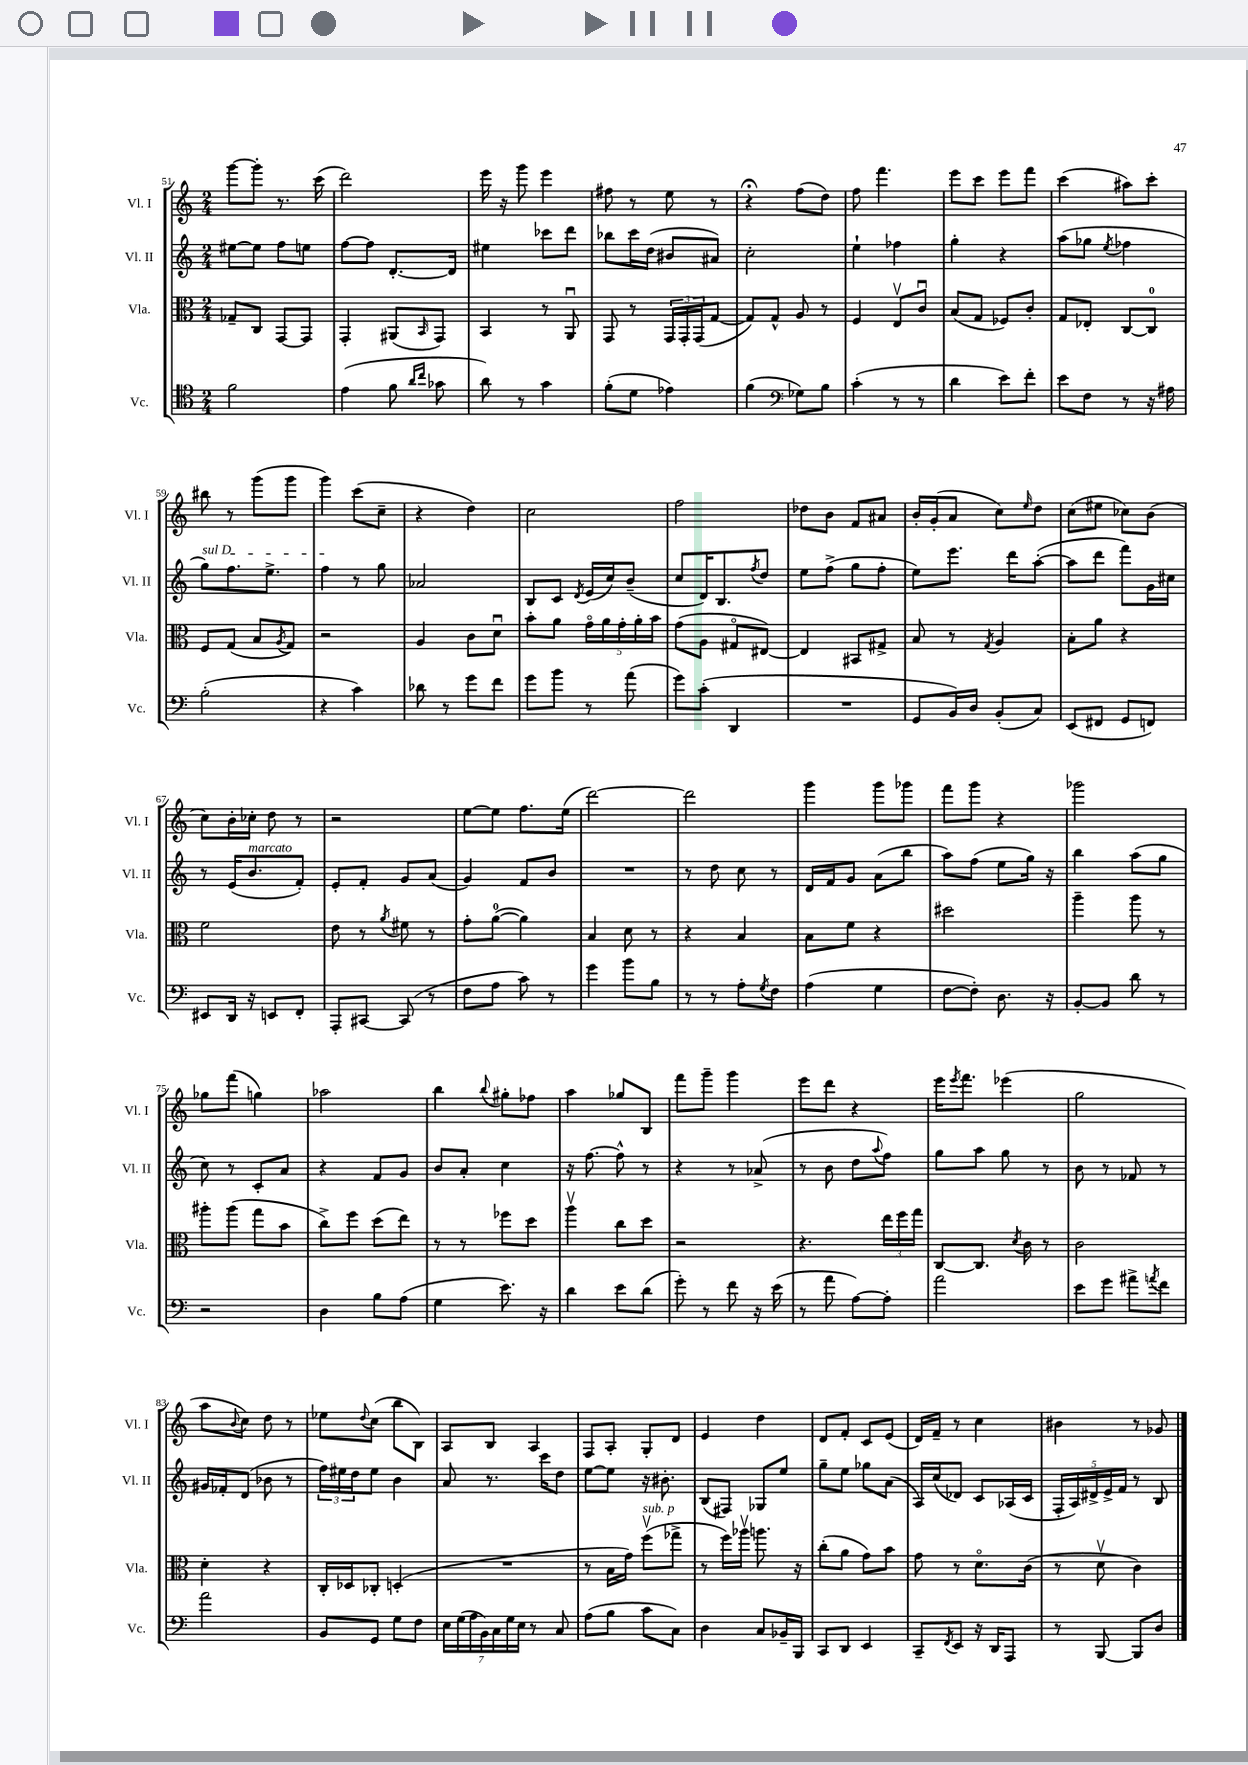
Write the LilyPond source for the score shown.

<<
\new StaffGroup <<
\new Staff = "s0" \with { instrumentName = "Vl. I" shortInstrumentName = "Vl. I" } {
    \clef treble \key c \major \numericTimeSignature \time 2/4
    g'''8~ g'''8-. r8. c'''16( |
    d'''2) |
    e'''16 r16 g'''8 e'''4 |
    fis''8 r8 e''8 r8 |
    r4\fermata f''8( d''8) |
    f''8 f'''4. |
    e'''8 c'''8 e'''8 f'''8 |
    c'''4( ais''8) c'''8-. |
    bis''8 r8 g'''8( g'''8 |
    g'''4) c'''8( c''8-- |
    r4 d''4) |
    c''2 |
    f''2 |
    des''8 b'8 f'8 ais'8 |
    b'16-. g'16-.( a'8 c''8) \grace { e''16 } d''8 |
    c''8( eis''8 ces''8) b'8( |
    c''8) b'16-. ces''16-. d''8 r8 |
    r2 |
    e''8~ e''8 f''8. e''16( |
    d'''2~) |
    d'''2 |
    g'''4 g'''8 ges'''8 |
    f'''8 g'''8 r4 |
    ges'''2 |
    ges''8 f'''8( g''4) |
    aes''2 |
    b''4 \appoggiatura { b''8 } gis''8-. fes''8 |
    a''4 ges''8 b8 |
    f'''8 g'''8-- g'''4 |
    e'''8 d'''8 r4 |
    e'''16 \acciaccatura { e'''8 } f'''8. ees'''4( |
    g''2 |
    a''8 \appoggiatura { b'8 } c''8) d''8 r8 |
    ees''8 \appoggiatura { d''8 } c''8( b''8 b8) |
    a8 b8 a4 |
    f8 a8-. g8-. d'8 |
    e'4 d''4 |
    d'8 f'8-. c'8 e'8( |
    d'16) f'16-- r8 c''4 |
    bis'4 r8 ges'8 \bar "|." |
}
\new Staff = "s1" \with { instrumentName = "Vl. II" shortInstrumentName = "Vl. II" } {
    \clef treble \key c \major \numericTimeSignature \time 2/4
    eis''8~ eis''8 f''8 e''8 |
    f''8~ f''8 d'8.~-. d'16 |
    eis''4 ces'''8 d'''8 |
    bes''8 c'''16 d''16( bis'8 ais'8) |
    c''2-. |
    e''4-! fes''4 |
    g''4-. r4 |
    a''8( ges''8 \acciaccatura { e''8 } fes''4 |
    \once \override TextSpanner.bound-details.left.text = \markup { \italic "sul D" } g''8\startTextSpan) f''8. e''8.-> |
    f''4\stopTextSpan r8 g''8 |
    aes'2 |
    b8 c'8 \acciaccatura { d'8 } e'16( c''16) b'8--( |
    c''8 d'16) b8. \acciaccatura { f''8 } d''8 |
    e''8 f''8->( g''8 f''8-. |
    e''8) e'''8. d'''16 a''8~-.( |
    a''8 d'''8 f'''8) g'16 cis''16 |
    r8 e'16( b'8.^\markup { \italic "marcato" } f'8-.) |
    e'8-. f'8-. g'8 a'8( |
    g'4) f'8 b'8 |
    R2 |
    r8 d''8 c''8 r8 |
    d'16 f'16 g'8 a'8( b''8 |
    a''8) f''8( e''8 g''16) r16 |
    b''4 a''8( g''8 |
    c''8) r8 c'8-. a'8 |
    r4 f'8 g'8 |
    b'8 a'8-. c''4 |
    r16 f''8.~ f''8-^ r8 |
    r4 r8 aes'8->( |
    r8 b'8 d''8 \appoggiatura { a''8 } f''8) |
    g''8 a''8 g''8 r8 |
    b'8 r8 fes'8 r8 |
    gis'16 fes'16-. d'8( bes'8 r8 |
    \tuplet 3/2 { f''16) eis''16 d''16 } eis''8 b'4 |
    a'8 r8. c'''16 d''8 |
    e''8~ e''8 r16 bis'8.-. |
    b8( fis8) ges8 e''8 |
    g''8-- e''8 ges''8 a'8( |
    a16) c''16( des'8) c'8 aes16( c'16 |
    \tuplet 5/4 { f16-. a16) dis'16-> e'16-> f'16 } r8 b8 \bar "|." |
}
\new Staff = "s2" \with { instrumentName = "Vla." shortInstrumentName = "Vla." } {
    \clef alto \key c \major \numericTimeSignature \time 2/4
    ges8-- c8 g,8~ g,8 |
    g,4-. ais,8( \grace { b,16 } g,8) |
    b,4 r8 a,8\downbow |
    g,8 r8 \tuplet 3/2 { g,16 g,16-. g,16( } g8~ |
    g8) g8-^ a8 r8 |
    f4 e8\upbow c'8\downbow |
    b8( g8 fes8) c'8-. |
    g8 ees8-. c8~ c8-0 |
    f8 g8( b8 \acciaccatura { a8 } g8) |
    r2 |
    a4 c'8 d'8\downbow |
    b'8-. a'8 \tuplet 5/4 { g'16\flageolet a'16 g'16-. a'16-. b'16 } |
    g'8( a8 gis8\flageolet eis8~) |
    eis4 bis,8 gis8-> |
    b8 r8 \acciaccatura { g8 } a4 |
    b8-. a'8 r4 |
    f'2 |
    e'8 r8 \acciaccatura { a'8 } fis'8 r8 |
    g'8-. a'8-0~( a'4) |
    b4 d'8 r8 |
    r4 b4 |
    b8 f'8 r4 |
    dis''2 |
    a''4-- a''8 r8 |
    ais''8-. ais''8( g''8 b'8 |
    c''8->) f''8 d''8( e''8) |
    r8 r8 fes''8 d''8 |
    a''4\upbow c''8 d''8 |
    r2 |
    r4. \tuplet 3/2 { e''16 f''16 g''16 } |
    c8~ c8. \acciaccatura { d'8 } c'16 r8 |
    c'2 |
    d'4-. r4 |
    c16-. des16 ces8-. d4-.( |
    R2 |
    r8 b16 g'16) f''8\upbow^\markup { \italic "sub. p" }( ges''8-> |
    r8 f''16) aes''16\upbow a''8. r16 |
    c''8-.( a'8 g'8) b'8 |
    g'8 r8 d'8.\flageolet c'16( |
    r8 d'8\upbow c'4) \bar "|." |
}
\new Staff = "s3" \with { instrumentName = "Vc." shortInstrumentName = "Vc." } {
    \clef tenor \key c \major \numericTimeSignature \time 2/4
    f'2 |
    e'4( f'8 \grace { a'16 c''16 } ges'8 |
    a'8) r8 g'4 |
    f'8-.( d'8 ees'4) |
    f'4( \clef bass ges8) b8 |
    c'4-.( r8 r8 |
    d'4 e'8) f'8-. |
    e'8 f8 r8 r16 ais16 |
    b2-.( |
    r4 c'4) |
    des'8 r8 g'8 f'8 |
    g'8 b'8 r8 a'8( |
    g'8) c'8-.( d,4 |
    R2 |
    g,8 b,16) d16 b,8-.( c8) |
    e,8( fis,8 g,8 f,8) |
    eis,8 d,16 r16 e,8 f,8-. |
    a,,8-. cis,8~ cis,8( r8 |
    f8 a8 c'8) r8 |
    g'4 b'8 b8 |
    r8 r8 a8-. \acciaccatura { g8 } f8 |
    a4( g4 |
    f8~ f8-.) d8. r16 |
    b,8~-. b,8 d'8 r8 |
    r2 |
    d4 b8 a8( |
    g4 e'8.) r16 |
    d'4 e'8 d'8( |
    g'8-.) r8 f'8 r16 e'16( |
    r8 a'8 a8~) a8-. |
    a'2 |
    e'8 g'8 ais'8-> \acciaccatura { a'8 } f'8 |
    a'2 |
    b,8 g,8 g8 f8 |
    \tuplet 7/4 { e16 g16( a16 b,16) c16 g16 e16 } r8 c8 |
    a8( b8 c'8 c8) |
    d4 c8 bes,16-- b,,16 |
    c,8 d,8 e,4 |
    c,8-- \acciaccatura { f,8 } e,8 r16 d,16 a,,8 |
    r8 b,,8~ b,,8 d8 \bar "|." |
}
>>
>>
\layout { \context { \Score currentBarNumber = #51 } }
